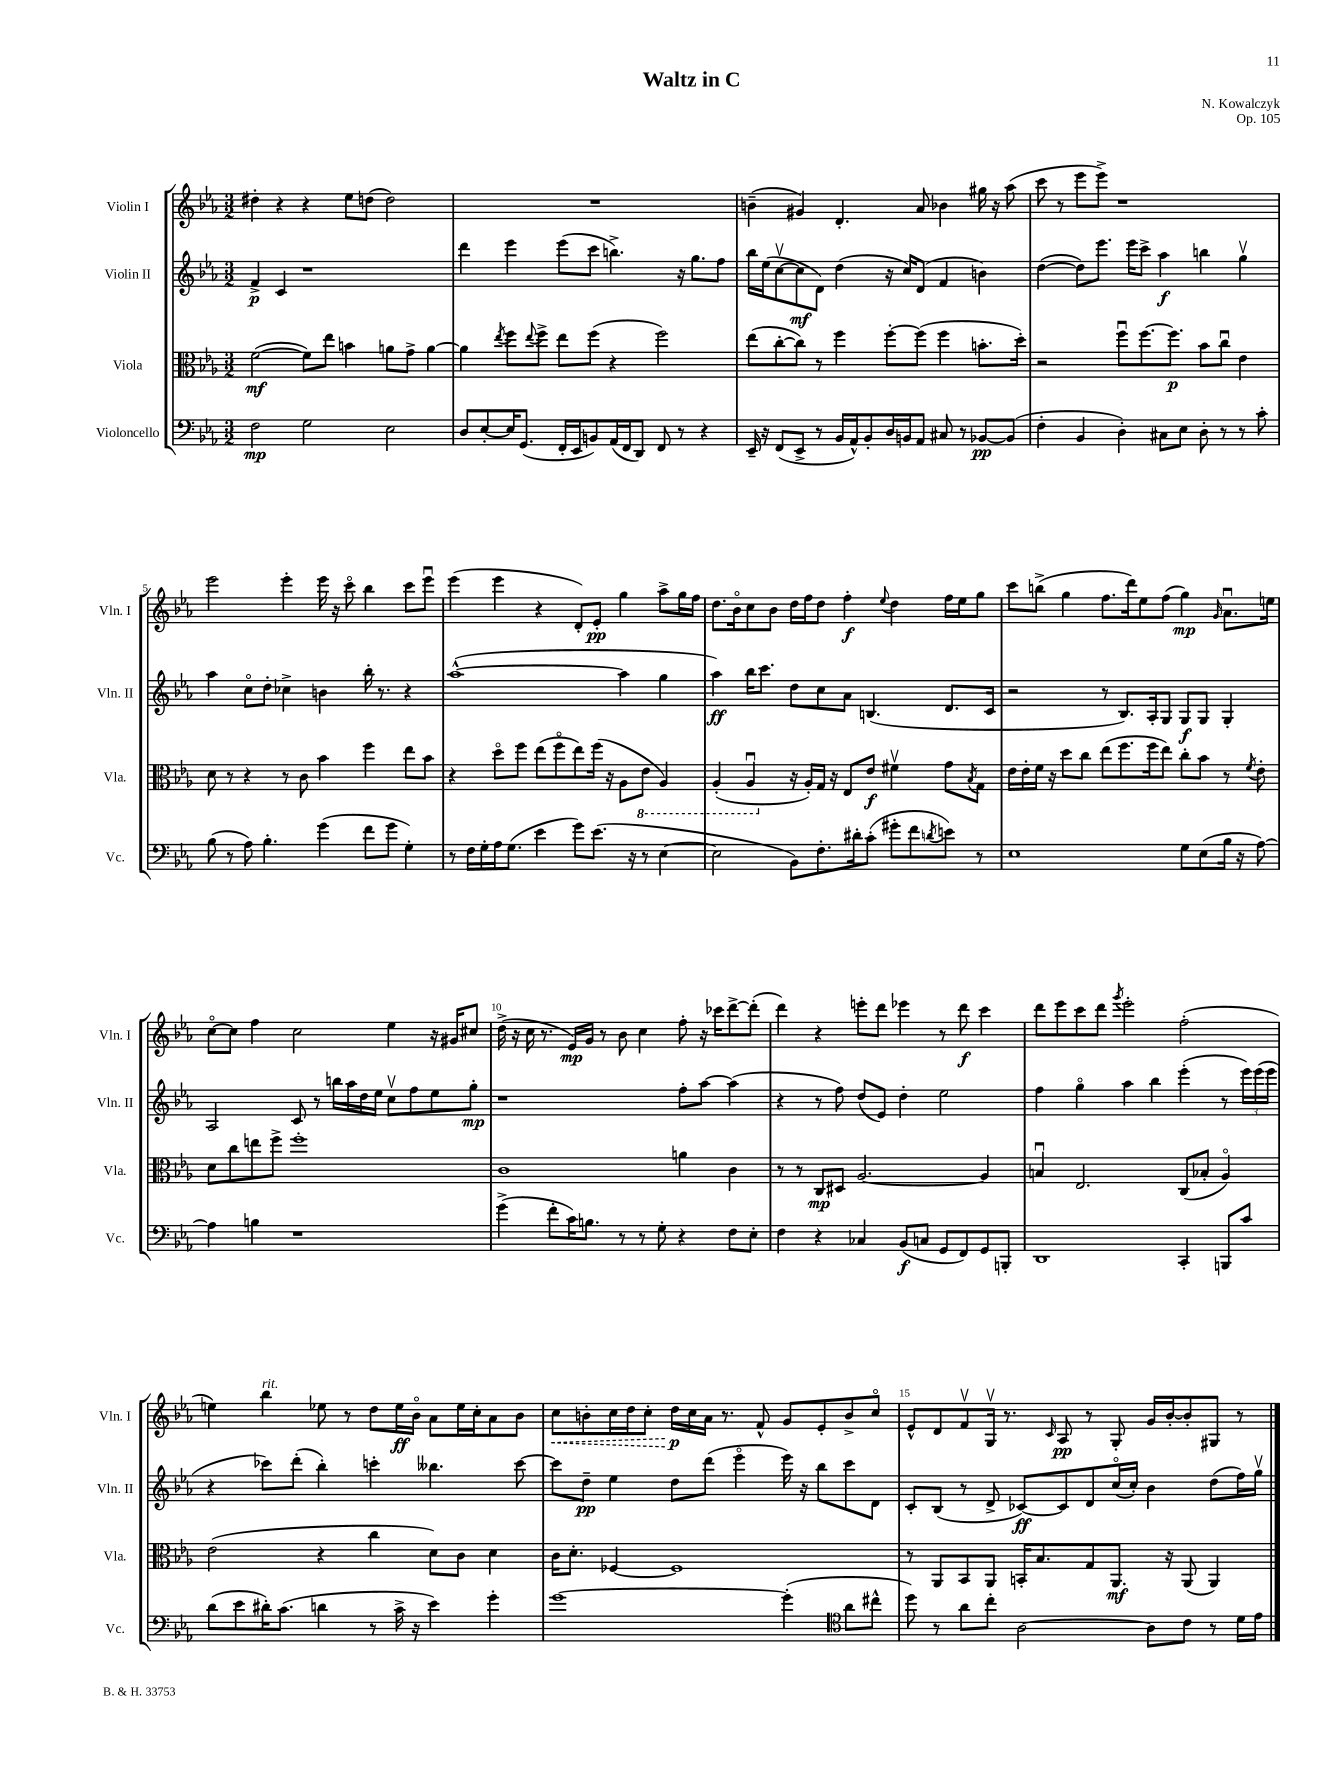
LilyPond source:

\header { title = "Waltz in C" composer = "N. Kowalczyk" opus = "Op. 105" }
<<
\new StaffGroup <<
\new Staff = "s0" \with { instrumentName = "Violin I" shortInstrumentName = "Vln. I" } {
    \clef treble \key ees \major \numericTimeSignature \time 3/2
    dis''4-. r4 r4 ees''8 d''8( d''2) |
    R1. |
    b'4--( gis'4) d'4.-. aes'8 bes'4 gis''16 r16 aes''8( |
    c'''8 r8 ees'''8 ees'''8->) r1 |
    ees'''2 ees'''4-. ees'''16 r16 c'''8\flageolet bes''4 c'''8 ees'''8\downbow |
    ees'''4( ees'''4 r4 d'8-.) ees'8-.\pp g''4 aes''8-> g''16 f''16 |
    d''8. bes'16\flageolet c''8 bes'8 d''16 f''16 d''8 f''4-.\f \appoggiatura { ees''8 } d''4 f''16 ees''16 g''8 |
    c'''8 b''8->( g''4 f''8. d'''16) ees''8 f''8( g''4\mp) \grace { g'16 } aes'8.\downbow e''16 |
    c''8~\flageolet c''8 f''4 c''2 ees''4 r16 gis'16 cis''8 |
    d''16->( r16 c''16 r8. ees'16\mp) g'16 r8 bes'8 c''4 f''8-. r16 ces'''16 d'''8~-> d'''8-.( |
    d'''4) r4 e'''8-. d'''8 ees'''4 r8 d'''8\f c'''4 |
    d'''8 ees'''8 c'''8 d'''8 \acciaccatura { g'''8 } ees'''2-. f''2-.( |
    e''4) bes''4^\markup { \italic "rit." } ees''8 r8 d''8 ees''16\ff bes'16\flageolet aes'8 ees''16 c''16-. aes'8 bes'8 |
    \once \override Hairpin.style = #'dashed-line c''8\< b'8-. c''16 d''16 c''8-. d''16\p\! c''16 aes'16 r8. f'8-^ g'8 ees'8-. b'8-> c''8\flageolet |
    ees'8-^ d'8 f'8\upbow g16\upbow r8. \grace { c'16 } aes8\pp r8 g8-. g'16 bes'16~-. bes'8-. gis8 r8 \bar "|." |
}
\new Staff = "s1" \with { instrumentName = "Violin II" shortInstrumentName = "Vln. II" } {
    \clef treble \key ees \major \numericTimeSignature \time 3/2
    f'4->\p c'4 r1 |
    d'''4 ees'''4 ees'''8( c'''8 b''4.->) r16 g''8. f''8 |
    bes''16 ees''16( c''8~\upbow c''8\mf d'8) d''4( r16 c''16) d'8( f'4 b'4) |
    d''4~( d''8) ees'''8. ees'''16 c'''8-> aes''4\f b''4 g''4\upbow |
    aes''4 c''8\flageolet d''8-. ces''4-> b'4 bes''16-. r8. r4 |
    aes''1~-^( aes''4 g''4 |
    aes''4\ff) bes''16 c'''8. d''8 c''8 aes'8 b4.( d'8. c'16 |
    r2 r8 bes8.) aes16-. g8 g8\f g8 g4-. |
    aes2 c'8 r8 b''16 aes''16 d''16 ees''16 c''8\upbow f''8 ees''8 g''8-.\mp |
    r1 f''8-. aes''8~ aes''4( |
    r4 r8 f''8) d''8( ees'8) d''4-. ees''2 |
    f''4 g''4\flageolet aes''4 bes''4 ees'''4-.( r8 \tuplet 3/2 { ees'''16) ees'''16( ees'''16 } |
    r4 ces'''8) d'''8-.( bes''4-.) c'''4-. beses''4. c'''8~ |
    c'''8 d''8--\pp ees''4 d''8 d'''8( ees'''4\flageolet ees'''16) r16 bes''8 c'''8 d'8 |
    c'8-. bes8( r8 d'8-> ces'8~\ff) ces'8 d'8 c''16\flageolet( c''16-.) bes'4 d''8( f''16) g''16\upbow \bar "|." |
}
\new Staff = "s2" \with { instrumentName = "Viola" shortInstrumentName = "Vla." } {
    \clef alto \key ees \major \numericTimeSignature \time 3/2
    f'2~\mf( f'8) ees''8 b'4 a'8 g'8-> a'4~ |
    a'4 \acciaccatura { ees''8 } f''8 \appoggiatura { ees''8 } f''8-> ees''8 f''8( r4 f''2) |
    ees''8( c''8~-. c''8) r8 f''4 f''8~-. f''8( f''4 b'8.-. d''16-.) |
    r2 f''8\downbow f''8.~ f''8.\p bes'8 c''8\downbow ees'4 |
    d'8 r8 r4 r8 c'8 bes'4 f''4 ees''8 bes'8 |
    r4 d''8\flageolet f''8 ees''8( f''8\flageolet ees''8) f''16( r16 aes8 \ottava #-1 ees8 aes,4) |
    aes,4-.( aes,4\downbow \ottava #0 r16 aes16-.) g16 r16 ees8 ees'8\f fis'4\upbow g'8 \acciaccatura { bes8 } g8 |
    ees'16 ees'16-. f'16 r16 d''8 c''8 ees''8( f''8. f''16 ees''8) c''8-. bes'8 r8 \acciaccatura { f'8 } ees'8-. |
    d'8 c''8 e''8 f''8-> f''1-. |
    c'1 a'4 c'4 |
    r8 r8 c8\mp dis8 aes2.~ aes4 |
    b4\downbow ees2. c8( bes8-. aes4\flageolet) |
    ees'2( r4 c''4 d'8) c'8 d'4 |
    c'16 d'8.-. fes4~ fes1 |
    r8 aes,8 bes,8 aes,8 b,16-. bes8. g8 aes,8.\mf r16 aes,8( aes,4) \bar "|." |
}
\new Staff = "s3" \with { instrumentName = "Violoncello" shortInstrumentName = "Vc." } {
    \clef bass \key ees \major \numericTimeSignature \time 3/2
    f2\mp g2 ees2 |
    d8 ees8~-. ees16 g,8.( f,16-. ees,16 b,8) aes,16( f,16 d,8) f,8 r8 r4 |
    ees,16-- r16 f,8( ees,8-> r8 bes,16 aes,16-^) bes,8-. d16 b,16 aes,8 cis8 r8 bes,8~\pp bes,8( |
    f4-. bes,4 d4-.) cis8 ees8 d8-. r8 r8 c'8-. |
    bes8( r8 aes8) bes4.-. g'4( f'8 g'8 g4-.) |
    r8 f16 g16-. aes16 g8.( ees'4 g'8) ees'8.( r16 r8 ees4~ |
    ees2 bes,8) f8.-. dis'16-. c'8-.( gis'8-. f'8 \acciaccatura { d'8 } e'8) r8 |
    ees1 g8 ees8( bes16 r16 aes8~) |
    aes4 b4 r1 |
    g'4->( f'8-. c'16) b8. r8 r8 g8-. r4 f8 ees8-. |
    f4 r4 ces4 bes,8\f( c8 g,8 f,8) g,8 b,,8-. |
    d,1 c,4-. b,,8 c'8 |
    d'8( ees'8 dis'16-.) c'8.( d'4 r8 c'16-> r16 ees'4) g'4-. |
    g'1~ g'4-.( \clef tenor aes'8 cis''8-^ |
    d''8) r8 aes'8 c''8-. aes2~ aes8 c'8 r8 d'16 ees'16 \bar "|." |
}
>>
>>
\layout { \context { \Score \override BarNumber.break-visibility = ##(#f #t #t) barNumberVisibility = #(every-nth-bar-number-visible 5) } }
